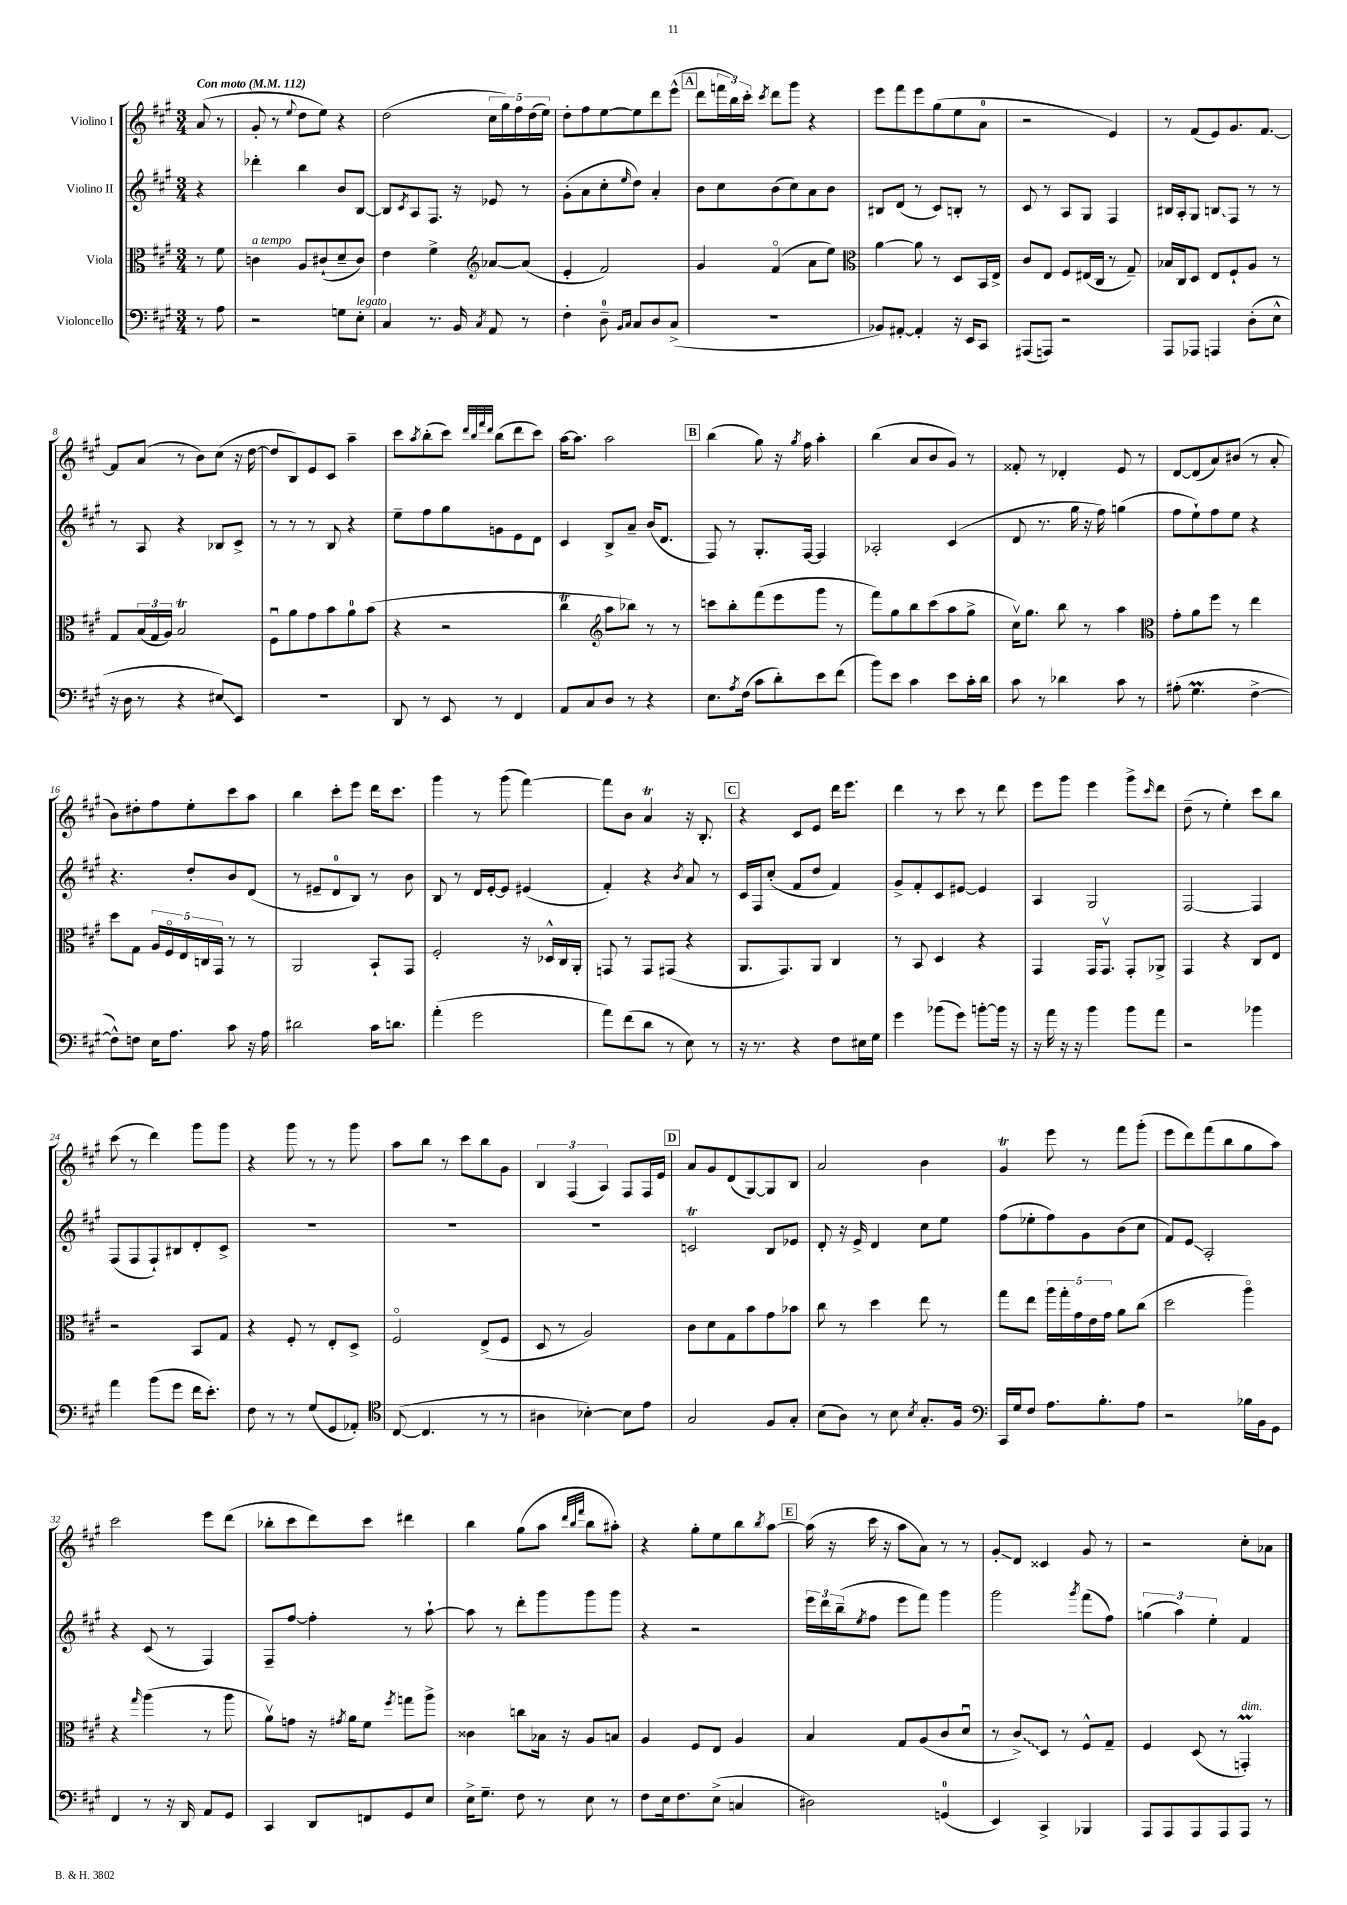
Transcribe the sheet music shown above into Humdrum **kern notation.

**kern	**kern	**kern	**kern
*staff4	*staff3	*staff2	*staff1
*clefF4	*clefC3	*clefG2	*clefG2
*k[f#c#g#]	*k[f#c#g#]	*k[f#c#g#]	*k[f#c#g#]
*M3/4	*M3/4	*M3/4	*M3/4
*MM112	*MM112	*MM112	*MM112
8r	8r	4r	(8a
8A	8f#	.	8r
=	=	=	=
2r	4c	4ddd-'	8g#'
.	.	.	8r
.	.	.	8qqee
.	8A	4bb	8dd
.	(8c#`	.	8ee)
8G	8d~	8b	4r
8E'	8c#)	[8B	.
=	=	=	=
4C#	4e	8B]	(2dd
.	.	8qc#	.
.	.	8A	.
8.r	4f#^	8.F#	.
16BB	.	16r	.
*	*clefG2	*	*
8qC#	.	.	.
8AA	[8a-	8e-	20cc#
.	.	.	20gg#)
.	.	.	20ff#
8r	(8a-]	8r	.
.	.	.	(20dd
.	.	.	20ee)
=	=	=	=
4F#'	4e'	(8g#'	8dd'
.	.	8a	8ff#
8D~	2f#)	8cc#'	[8ee
16qqBB	.	.	.
16qqC#	.	16qqee	.
8C#	.	8dd)	8ee]
8D	.	4a'	8ddd
(8C#^	.	.	(8eee^^
=	=	=	=
2.r	4g#	8b	8ddd
.	.	8cc#	24fff
.	.	.	24bb)
.	.	.	24ccc#'
.	.	.	8qccc#
.	(4f#o	(8b	8ddd
.	.	8cc#)	8ggg#
.	8a	8a	4r
.	8ee)	8b	.
=	=	=	=
*	*clefC3	*	*
8BB-)	[4a	8B#	8eee
[8AA#'	.	(8d	8fff#
4AA#']	8a]	8r	8eee
.	8r	8c#)	(8gg#
16r	8D	8B'	8ee
16EE	.	.	.
8CC#	16BB	8r	8a
.	16E^	.	.
=	=	=	=
(8AAA#	8c#	8c#	2r
8AAA)	8E	8r	.
2r	8F#	8A	.
.	(16E#	8G#	.
.	16C#	.	.
.	8r	4F#	4e)
.	8G#~)	.	.
=	=	=	=
8AAA	16B-	16B#	8r
.	16C#	16A'	.
8AAA-	8D	8G#	(8f#
4AAA	8E	8B	8e)
.	8F#`	8F#	8.g#
(8D'	8A	8r	.
.	.	.	[8.f#
8E^^	8r	8r	.
=	=	=	=
16r	8G#	8r	8f#]
16D	.	.	.
8r	(24B	8A	(8a
.	24G#	.	.
.	24A)	.	.
4r	2B	4r	8r
.	.	.	8b)
8E#)	.	8B-	(8cc#
8EE	.	8c#^	16r
.	.	.	[16dd
=	=	=	=
2.r	8F#u	8r	8dd]
.	8a	8r	8B)
.	8g#	8r	8e
.	8b	8B	8c#
.	8a	4r	4aa~
.	(8b	.	.
=	=	=	=
8DD	4r	8ee~	8ccc#
.	.	.	8qaa
8r	.	8ff#	(8bb'
8EE	2r	8gg#	8ccc#)
.	.	.	32qqddd
.	.	.	32qqbb
.	.	.	32qqfff#
.	.	.	32qqddd
8r	.	8g	(8bb
4FF#	.	8e	8ddd
.	.	8d	8ccc#)
=	=	=	=
8AA	4cc#	4c#	[16aa
.	.	.	8.aa]
8C#	.	.	.
*	*clefG2	*	*
8D	8aa	8B^	2aa
8r	8bb-)	8a~	.
4r	8r	(16b	.
.	.	8.d	.
.	8r	.	.
=	=	=	=
8.E	8ccc	8F#)	(4bb
.	8bb'	8r	.
8qA	.	.	.
(16F#	.	.	.
8c#	(8fff#	8.G#'	8gg#)
8d')	8eee	.	16r
.	.	.	8qgg#
.	.	[16F#	16ff#
8e	8ggg#	4F#]	4aa'
(8f#	8r	.	.
=	=	=	=
8b)	8fff#)	2A-'	(4bb
8e	8gg#	.	.
4c#	8bb	.	8a
.	(8ccc#	.	8b
8e	8aa	(4c#	8g#)
16c#'	8gg#^	.	8r
16d	.	.	.
=	=	=	=
8c#	16cc#v)	8d	8f##'
.	8.gg#	.	.
8r	.	8.r	8r
4d-	8bb	.	4d-'
.	.	16gg#	.
.	8r	16r	.
.	.	16ff#)	.
8c#	4aa	(4gg	8e
8r	.	.	8r
=	=	=	=
*	*clefC3	*	*
(8A#'	8g#'	8ff#	[8d
4.G#	8a	8ee`)	(8d]
.	8ff#	8ff#	8a)
.	8r	8ee	(8b#
[4F#^	4ee	4r	8r
.	.	.	8a'
=	=	=	=
8F#^^])	8dd	4.r	8b)
8F	8G#	.	8dd#'
16E	20A	.	8ff#
.	20F#o	.	.
8.A	.	.	.
.	20E	.	.
.	.	8dd'	8ee'
.	20C	.	.
.	20GG#	.	.
8c#	8r	8b	8ccc#
16r	8r	(8d	8aa
16A	.	.	.
=	=	=	=
2d#	2AA	8r	4bb
.	.	8e#~	.
.	.	8d	8ccc#'
.	.	8B)	8eee
16c#	8BB`	8r	16ddd
8.d	.	.	8.ccc#
.	8GG#	8b	.
=	=	=	=
(4a'	2F#'	8B	4ggg#
.	.	8r	.
2g#	.	16d	8r
.	.	[16e'	.
.	.	8e]	(8ggg#
.	16r	(4e#	[4fff#)
.	16D-^^	.	.
.	16C#	.	.
.	16AA'	.	.
=	=	=	=
8a)	8GG	4f#')	8fff#]
(8f#	8r	.	8b
8d	8GG	4r	4a
8r	(8GG#	.	.
.	.	8qb	.
8E)	4r	8a	16r
.	.	.	8.B'
8r	.	8r	.
=	=	=	=
16r	8.AA	16c#	4r
8.r	.	16F#	.
.	.	(8cc#'	.
.	8.GG#)	.	.
4r	.	8f#	8c#
.	8AA	8dd	8e
8F#	4C#	4f#)	16ddd
.	.	.	8.eee
16E#	.	.	.
16G#	.	.	.
=	=	=	=
4g#	8r	8g#^	4ddd
.	8BB	8f#'	.
(8b-	4D	8c#	8r
8g#)	.	[8e#	8ccc#
[8b'	4r	4e#]	8r
16b]	.	.	8ddd
16r	.	.	.
=	=	=	=
16r	4GG#	4A	8eee
16a	.	.	.
16r	.	.	8ggg#
16r	.	.	.
4b	16GG#	2G#	4eee
.	8.GG#v	.	.
8b	8GG#'	.	8ggg#^
.	.	.	16qqccc#
8a	8AA-^	.	8ddd
=	=	=	=
2r	4GG#	[2F#	(8dd~
.	.	.	8r
.	4r	.	4ee')
4b-	8C#	4F#]	8ccc#
.	8E	.	8bb
=	=	=	=
4a	2r	(8F#	(8ccc#
.	.	8F#	8r
(8b	.	8F#`)	4ddd)
8g#	.	8B#	.
16f#	8BB	8d'	8ggg#
8.e')	.	.	.
.	8G#	8c#^	8ggg#
=	=	=	=
8F#	4r	2.r	4r
8r	.	.	.
8r	8F#'	.	8ggg#
(8G#	8r	.	8r
8GG#	8E'	.	8r
8AA-')	8D^	.	8ggg#
=	=	=	=
*clefC4	*	*	*
([8C#	2F#o	2.r	8aa
4.C#]	.	.	8bb
.	.	.	8r
.	.	.	8ccc#
8r	(8E^	.	8bb
8r	8F#	.	8g#
=	=	=	=
4A#	8D	2.r	6B
.	8r	.	.
.	.	.	(6F#
[4B-')	2A)	.	.
.	.	.	6A)
8B-]	.	.	8F#
8e	.	.	16F#
.	.	.	16e
=	=	=	=
2G#	8c#	2c	8a
.	8d	.	8g#
.	8G#	.	(8d
.	8b	.	[8G#)
8F#	8g#	8B	8G#]
8G#'	8b-	8e-	8B
=	=	=	=
(8B	8cc#	8d'	2a
8A)	8r	16r	.
.	.	16e^	.
8r	4dd	4d	.
8B	.	.	.
8qB	.	.	.
8.G#'	8ee	8cc#	4b
.	8r	8ee	.
16F#	.	.	.
=	=	=	=
*clefF4	*	*	*
16CC#	8gg#	(8ff#	4g#
16G#	.	.	.
8F#	8ee	8ee-'	.
8.A	20aa	8ff#)	8eee
.	20gg#'	.	.
.	20g#	.	.
.	.	8g#	8r
.	20e	.	.
8.B'	.	.	.
.	20g#	.	.
.	8a	(8b	8fff#
8A	(8cc#	8cc#	(8ggg#'
=	=	=	=
2r	2dd	8f#)	8eee
.	.	8e	8ddd)
.	.	2A'	(8fff#
.	.	.	8bb
16B-	4aao)	.	8gg#
16BB	.	.	.
8GG#	.	.	8aa)
=	=	=	=
4FF#	4r	4r	2ccc#
.	16qqgg#	.	.
8r	(4aa	(8c#	.
16r	.	8r	.
16DD	.	.	.
8AA	8r	4F#)	8eee
8GG#	8aa	.	(8ddd
=	=	=	=
4CC#	8av)	8F#~	8bb-'
.	8g	[8ff#	8ccc#
8DD	16r	4ff#']	8ddd)
.	8qg#	.	.
.	16a	.	.
8FF	8f#	.	8ccc#
.	8qff#	.	.
8GG#	8gg	8r	4ddd#
8E	8aa^	[8aa`	.
=	=	=	=
16E^	4c##	8aa]	4bb
8.G#~	.	.	.
.	.	8r	.
8F#	8cc	8ddd'	(8gg#
8r	16B-	8ggg#	8aa
.	16r	.	.
.	.	.	32qqddd
.	.	.	32qqbb
.	.	.	32qqfff#
8E	8A	8ggg#	8bb
8r	8B	8ggg#	8aa#')
=	=	=	=
8F#	4A	4r	4r
16E	.	.	.
8.F#	.	.	.
.	8F#	2r	8gg#'
(8E^	8E	.	8ee
4C	4A	.	8bb
.	.	.	8qbb
.	.	.	[8aa
=	=	=	=
2D#)	4B	24eee	(16aa]
.	.	24ddd	.
.	.	.	16r
.	.	(24bb~	.
.	.	8qee	.
.	.	8ff#	16ccc#
.	.	.	16r
.	8G#	8eee	8aa
.	(8A	8fff#)	8a)
(4GG	8c#	4ggg#	8r
.	8du	.	8r
=	=	=	=
4EE)	8r	2ggg#	8g#'
.	8c#^)	.	8d
4CC#^	8D	.	4c##
.	8r	.	.
.	.	8qggg#	.
4BBB-	8F#^^	(8fff#	8g#
.	8G#~	8ff#)	8r
=	=	=	=
8AAA	4F#	(6gg	2r
8AAA	.	.	.
.	.	6aa)	.
8AAA	(8D	.	.
.	.	6ee'	.
8AAA	8r	.	.
8AAA	4GG')	4f#	8cc#'
8r	.	.	8a-
==	==	==	==
*-	*-	*-	*-
